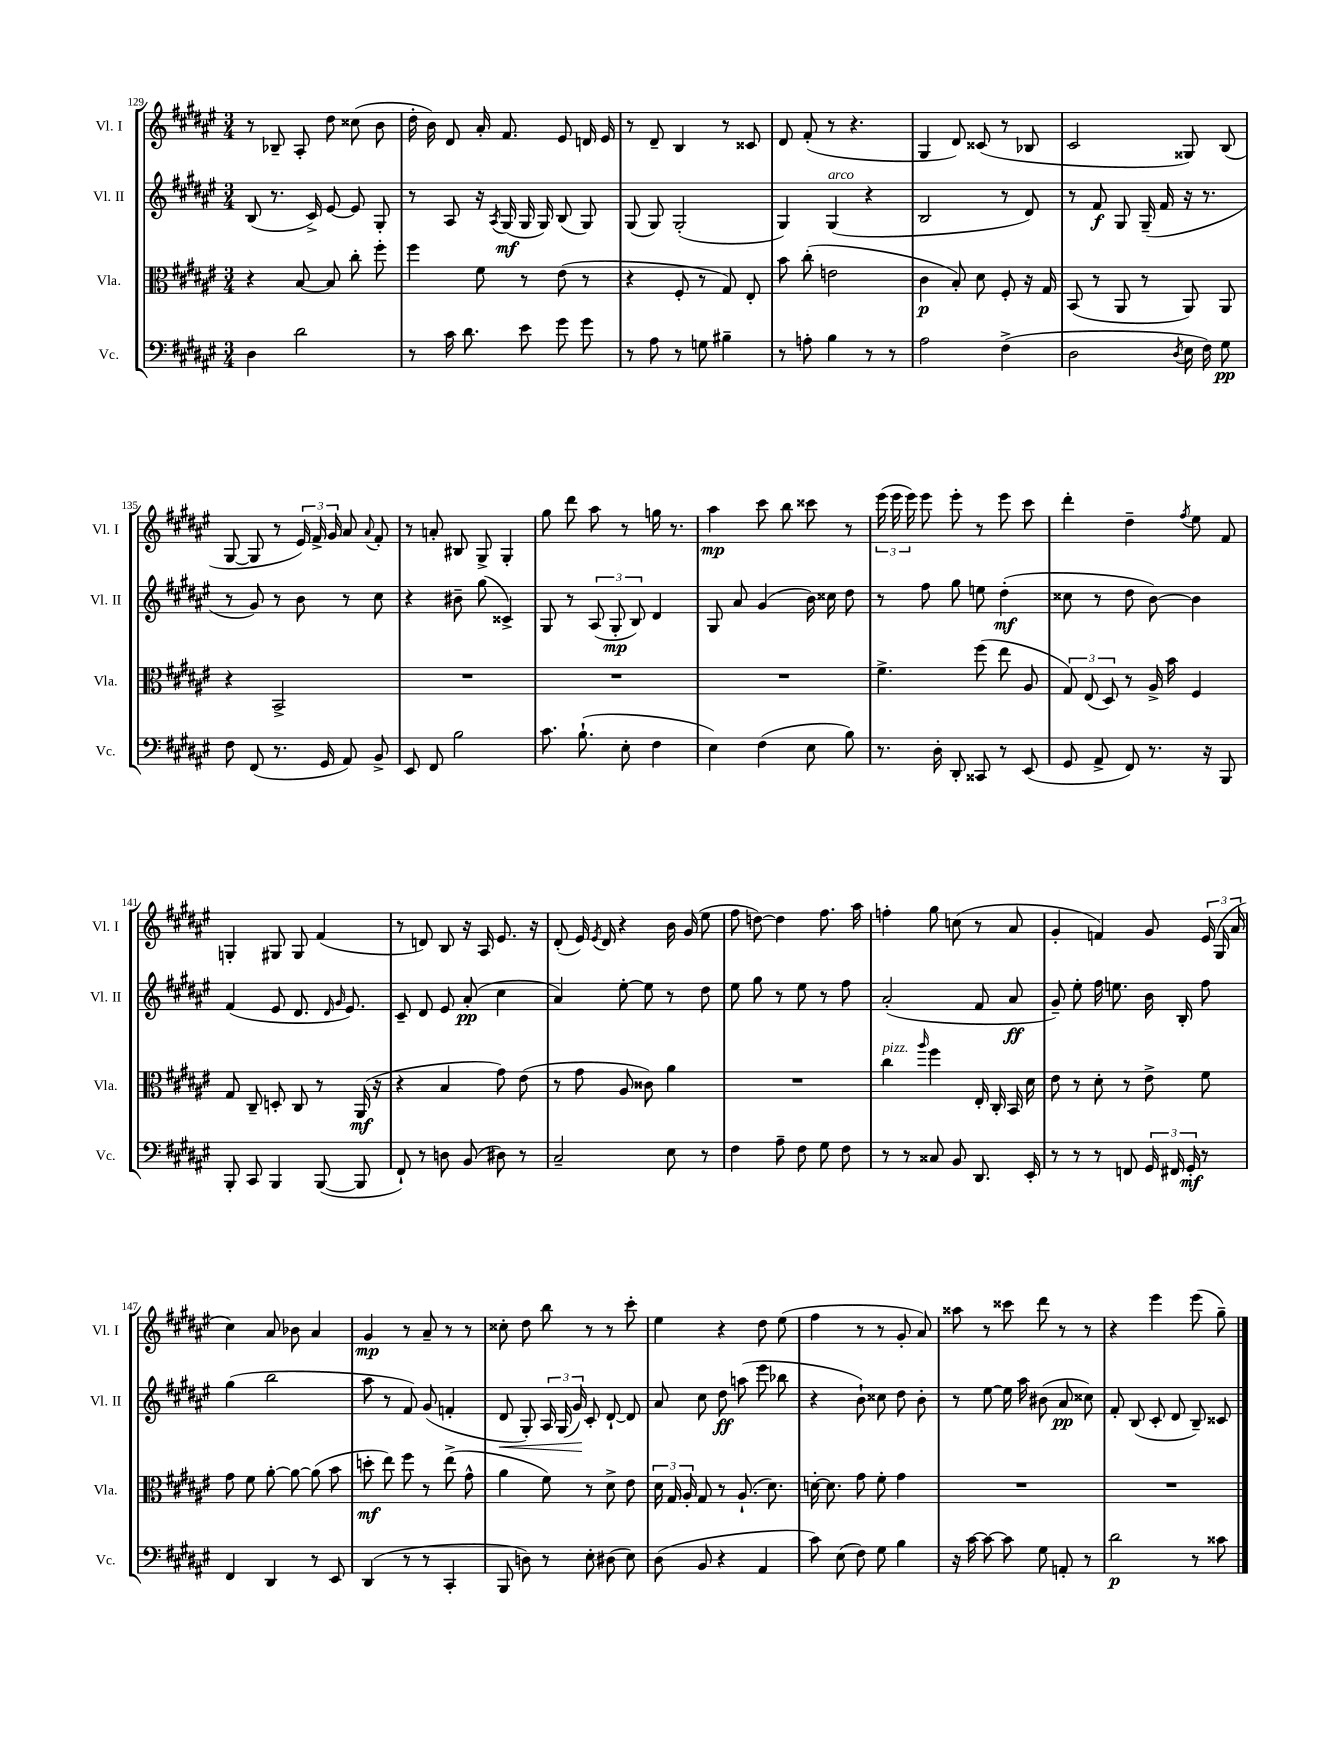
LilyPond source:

<<
\new StaffGroup <<
\new Staff = "s0" \with { instrumentName = "Vl. I" shortInstrumentName = "Vl. I" } {
    \clef treble \key fis \major \numericTimeSignature \time 3/4
    \autoBeamOff r8 bes8-- ais8-. dis''8 cisis''8( b'8 |
    dis''16-. b'16) dis'8 ais'16-. fis'8. eis'8 d'16 eis'16 |
    r8 dis'8-- b4 r8 cisis'8 |
    dis'8 fis'8-.( r8 r4. |
    gis4 dis'8) cisis'8( r8 bes8 |
    cis'2 gisis8) b8( |
    gis8~ gis8 r8 \tuplet 3/2 { eis'16) fis'16-> gis'16 } ais'8 \appoggiatura { ais'8 } fis'8-. |
    r8 a'8-. bis8 gis8-> gis4-. |
    gis''8 dis'''8 ais''8 r8 g''16 r8. |
    ais''4\mp cis'''8 b''8 cisis'''8 r8 |
    \tuplet 3/2 { eis'''16( eis'''16 eis'''16) } eis'''8 eis'''8-. r8 eis'''8 cis'''8 |
    dis'''4-. dis''4-- \acciaccatura { fis''8 } eis''8 fis'8 |
    g4-. gis8 gis8 fis'4( |
    r8 d'8) b8 r16 ais16 eis'8. r16 |
    dis'8-.( eis'16) \acciaccatura { eis'8 } dis'16 r4 b'16 gis'16( eis''8 |
    fis''8 d''8~) d''4 fis''8. ais''16 |
    f''4-. gis''8 c''8( r8 ais'8 |
    gis'4-. f'4) gis'8 \tuplet 3/2 { eis'16 gis16( ais'16 } |
    cis''4) ais'8 bes'8 ais'4 |
    gis'4\mp r8 ais'8-- r8 r8 |
    cisis''8-. dis''8 b''8 r8 r8 cis'''8-. |
    eis''4 r4 dis''8 eis''8( |
    fis''4 r8 r8 gis'8-. ais'8) |
    aisis''8 r8 cisis'''8 dis'''8 r8 r8 |
    r4 eis'''4 eis'''8( gis''8--) \bar "|." |
}
\new Staff = "s1" \with { instrumentName = "Vl. II" shortInstrumentName = "Vl. II" } {
    \clef treble \key fis \major \numericTimeSignature \time 3/4
    \autoBeamOff b8( r8. cis'16->) eis'8~ eis'8 gis8-. |
    r8 ais8 r16 \acciaccatura { ais8 } gis16\mf( gis16 gis16) b8( gis8) |
    gis8( gis8) gis2-.( |
    gis4) gis4^\markup { \italic "arco" }( r4 |
    b2 r8 dis'8) |
    r8 fis'8\f gis8 gis16--( fis'16 r16 r8. |
    r8 gis'8) r8 b'8 r8 cis''8 |
    r4 bis'8-- gis''8( cisis'4->) |
    gis8 r8 \tuplet 3/2 { ais8( gis8-.\mp b8) } dis'4 |
    gis8 ais'8 gis'4( b'16) cisis''16 dis''8 |
    r8 fis''8 gis''8 e''8 dis''4-.\mf( |
    cisis''8 r8 dis''8 b'8~) b'4 |
    fis'4( eis'8 dis'8. \grace { dis'16 gis'16 } eis'8.) |
    cis'8-- dis'8 eis'8 ais'8-.\pp( cis''4 |
    ais'4) eis''8~-. eis''8 r8 dis''8 |
    eis''8 gis''8 r8 eis''8 r8 fis''8 |
    ais'2-.( fis'8 ais'8\ff |
    gis'8--) eis''8-. fis''16 e''8. b'16 b16-. fis''8 |
    gis''4( b''2 |
    ais''8 r8 fis'8) gis'8( f'4-. |
    dis'8\< gis8-.) \tuplet 3/2 { ais16 gis16( gis'16\!) } cis'8-. dis'8~-! dis'8 |
    ais'8 cis''8 dis''8\ff a''8( eis'''8 bes''8 |
    r4 b'8-!) cisis''8 dis''8 b'8-. |
    r8 eis''8~ eis''16 ais''16 bis'8( ais'8\pp cisis''8) |
    fis'8-. b8( cis'8-. dis'8 b8--) cisis'8 \bar "|." |
}
\new Staff = "s2" \with { instrumentName = "Vla." shortInstrumentName = "Vla." } {
    \clef alto \key fis \major \numericTimeSignature \time 3/4
    \autoBeamOff r4 b8~ b8 cis''8-. fis''8-. |
    fis''4 fis'8 r8 eis'8( r8 |
    r4 fis8-. r8 gis8) eis8-. |
    b'8 cis''8-.( e'2 |
    cis'4\p b8-.) dis'8 fis8-. r16 gis16 |
    b,8( r8 ais,8 r8 ais,8) ais,8 |
    r4 b,2-> |
    R2. |
    R2. |
    R2. |
    fis'4.-> fis''8( eis''8 ais8 |
    \tuplet 3/2 { gis8) eis8( dis8) } r8 ais16-> b'16 fis4 |
    gis8 cis8-- d8-. cis8 r8 ais,16\mf( r16 |
    r4 b4 gis'8) eis'8( |
    r8 gis'8 ais8 cisis'8) ais'4 |
    R2. |
    cis''4^\markup { \italic "pizz." } \grace { ais''16 } fis''4 eis16-. cis16-. b,16 dis'16 |
    eis'8 r8 dis'8-. r8 eis'8-> fis'8 |
    gis'8 fis'8 ais'8~-. ais'8~ ais'8( b'8 |
    d''8-.\mf eis''8) fis''8 r8 eis''8->( gis'8-^ |
    ais'4 fis'8) r8 dis'8-> eis'8 |
    \tuplet 3/2 { dis'16 gis16 ais16-. } gis8 r8 ais8.-!( dis'8.) |
    d'16~-. d'8. gis'8 fis'8-. gis'4 |
    R2. |
    R2. \bar "|." |
}
\new Staff = "s3" \with { instrumentName = "Vc." shortInstrumentName = "Vc." } {
    \clef bass \key fis \major \numericTimeSignature \time 3/4
    \autoBeamOff dis4 dis'2 |
    r8 cis'16 dis'8. eis'8 gis'8 gis'8 |
    r8 ais8 r8 g8 bis4-- |
    r8 a8-. b4 r8 r8 |
    ais2 fis4->( |
    dis2 \acciaccatura { dis8 } eis16 fis16) gis8\pp |
    fis8 fis,8( r8. gis,16 ais,8) b,8-> |
    eis,8 fis,8 b2 |
    cis'8. b8.-!( eis8-. fis4 |
    eis4) fis4( eis8 b8) |
    r8. dis16-. dis,8-. cisis,8 r8 eis,8( |
    gis,8 ais,8-> fis,8) r8. r16 b,,8 |
    b,,8-. cis,8 b,,4 b,,8~( b,,8 |
    fis,8-!) r8 d8 b,8( dis8) r8 |
    cis2-- eis8 r8 |
    fis4 ais8-- fis8 gis8 fis8 |
    r8 r8 cisis8 b,8 dis,8. eis,16-. |
    r8 r8 r8 f,8 \tuplet 3/2 { gis,16 fis,16 gis,16-.\mf } r8 |
    fis,4 dis,4 r8 eis,8 |
    dis,4( r8 r8 cis,4-. |
    b,,8 d8) r8 eis8-. dis8( eis8) |
    dis8( b,8 r4 ais,4 |
    cis'8) eis8( fis8) gis8 b4 |
    r16 cis'16~ cis'8~ cis'8 gis8 a,8-. r8 |
    dis'2\p r8 cisis'8 \bar "|." |
}
>>
>>
\layout { \context { \Score currentBarNumber = #129 } }
